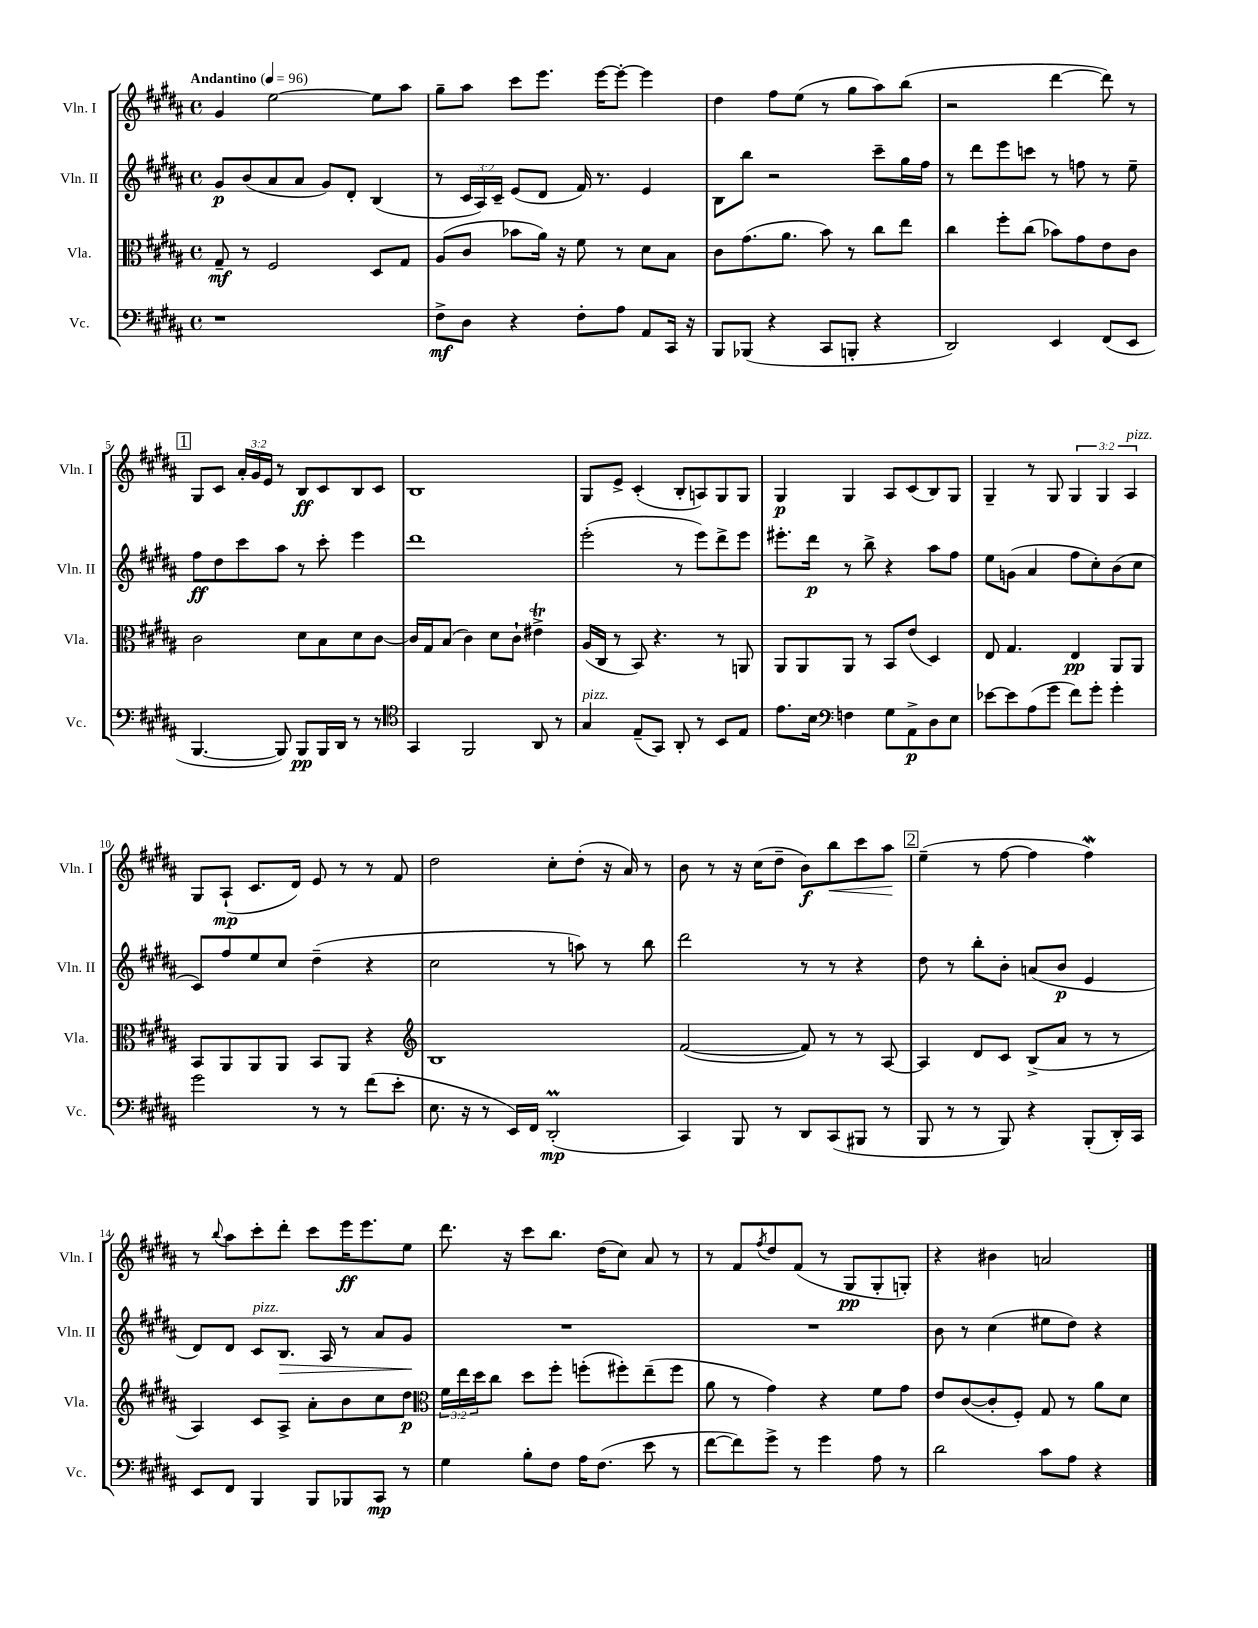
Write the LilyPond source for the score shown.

<<
\new StaffGroup <<
\new Staff = "s0" \with { instrumentName = "Vln. I" shortInstrumentName = "Vln. I" } {
    \clef treble \key b \major \defaultTimeSignature \time 4/4 \override Staff.TupletNumber.text = #tuplet-number::calc-fraction-text \tempo "Andantino" 4 = 96
    gis'4 e''2~ e''8 ais''8 |
    gis''8-- ais''8 cis'''8 e'''8. e'''16~ e'''8~-. e'''4 |
    dis''4 fis''8 e''8( r8 gis''8 ais''8) b''8( |
    r2 dis'''4~ dis'''8) r8 |
    \mark \markup { \box "1" } gis8 cis'8 \tuplet 3/2 { ais'16-. gis'16 e'16 } r8 b8\ff cis'8 b8 cis'8 |
    b1 |
    gis8 e'8-> cis'4-.( b8-. a8) gis8 gis8 |
    gis4\p gis4 ais8 cis'8( b8) gis8 |
    gis4-- r8 gis8 \tuplet 3/2 { gis4 gis4 ais4^\markup { \italic "pizz." } } |
    gis8 ais8-!\mp( cis'8. dis'16) e'8 r8 r8 fis'8 |
    dis''2 cis''8-. dis''8-.( r16 ais'16) r8 |
    b'8 r8 r16 cis''16( dis''8-- b'8\f) b''8\< cis'''8 ais''8\! |
    \mark \markup { \box "2" } e''4--( r8 fis''8~ fis''4 fis''4\mordent) |
    r8 \appoggiatura { b''8 } ais''8 cis'''8-. dis'''8-. cis'''8 e'''16\ff e'''8. e''8 |
    dis'''8. r16 cis'''8 b''8. dis''16( cis''8) ais'8 r8 |
    r8 fis'8 \acciaccatura { fis''8 } dis''8 fis'8( r8 gis8\pp gis8-. g8-.) |
    r4 bis'4 a'2 \bar "|." |
}
\new Staff = "s1" \with { instrumentName = "Vln. II" shortInstrumentName = "Vln. II" } {
    \clef treble \key b \major \defaultTimeSignature \time 4/4 \override Staff.TupletNumber.text = #tuplet-number::calc-fraction-text
    gis'8\p b'8( ais'8 ais'8 gis'8) dis'8-. b4( |
    r8 \tuplet 3/2 { cis'16 ais16) cis'16-- } e'8( dis'8 fis'16) r8. e'4 |
    b8 b''8 r2 cis'''8-- gis''16 fis''16 |
    r8 dis'''8 e'''8 c'''8 r8 f''8 r8 e''8-- |
    \mark \markup { \box "1" } fis''8\ff dis''8 cis'''8 ais''8 r8 cis'''8-. e'''4 |
    dis'''1 |
    e'''2-.( r8 e'''8) dis'''8-> e'''8 |
    eis'''8.-. dis'''16\p r8 b''8-> r4 ais''8 fis''8 |
    e''8 g'8( ais'4 fis''8 cis''8-.) b'8( cis''8 |
    cis'8) fis''8 e''8 cis''8 dis''4--( r4 |
    cis''2 r8 a''8) r8 b''8 |
    dis'''2 r8 r8 r4 |
    \mark \markup { \box "2" } dis''8 r8 b''8-. b'8-. a'8( b'8\p e'4 |
    dis'8) dis'8 cis'8^\markup { \italic "pizz." } b8.\> ais16 r8 ais'8 gis'8\! |
    R1 |
    R1 |
    b'8 r8 cis''4( eis''8 dis''8) r4 \bar "|." |
}
\new Staff = "s2" \with { instrumentName = "Vla." shortInstrumentName = "Vla." } {
    \clef alto \key b \major \defaultTimeSignature \time 4/4 \override Staff.TupletNumber.text = #tuplet-number::calc-fraction-text
    gis8--\mf r8 fis2 dis8 gis8 |
    ais8( cis'8 bes'8 ais'16) r16 fis'8 r8 dis'8 b8 |
    cis'8 gis'8.( ais'8. b'8) r8 cis''8 e''8 |
    cis''4 fis''8-. cis''8( bes'8) gis'8 e'8 cis'8 |
    \mark \markup { \box "1" } cis'2 dis'8 b8 dis'8 cis'8~ |
    cis'16 gis16 b8( cis'4) dis'8 cis'8-! eis'4->\trill |
    ais16( cis16 r8 b,8) r4. r8 a,8 |
    ais,8 ais,8 ais,8 r8 b,8 e'8( dis4) |
    e8 gis4. e4\pp ais,8 ais,8 |
    b,8 ais,8 ais,8 ais,8 b,8 ais,8 r4 |
    \clef treble b1 |
    fis'2~( fis'8) r8 r8 ais8~ |
    \mark \markup { \box "2" } ais4 dis'8 cis'8 b8->( ais'8 r8 r8 |
    ais4) cis'8 ais8-> ais'8-. b'8 cis''8 dis''8\p |
    \clef alto \tuplet 3/2 { fis'16 e''16 dis''16 } cis''8 dis''8 fis''8-. f''8-.( fis''8-.) e''8--( fis''8 |
    ais'8 r8 gis'4) r4 fis'8 gis'8 |
    e'8 cis'8~( cis'8-. fis8-.) gis8 r8 ais'8 dis'8 \bar "|." |
}
\new Staff = "s3" \with { instrumentName = "Vc." shortInstrumentName = "Vc." } {
    \clef bass \key b \major \defaultTimeSignature \time 4/4
    r1 |
    fis8->\mf dis8 r4 fis8-. ais8 ais,8 cis,16 r16 |
    b,,8 bes,,8( r4 cis,8 b,,8-. r4 |
    dis,2) e,4 fis,8( e,8 |
    \mark \markup { \box "1" } b,,4.~ b,,8) b,,8\pp b,,16 dis,16 r8 r8 |
    \clef tenor gis,4 fis,2 ais,8 r8 |
    gis4^\markup { \italic "pizz." } e8--( gis,8) ais,8-. r8 b,8 e8 |
    e'8. b16 \clef bass f4 gis8 ais,8->\p dis8 e8 |
    ees'8~ ees'8 ais8( gis'8 fis'8) gis'8-. gis'4-. |
    gis'2 r8 r8 fis'8( e'8-. |
    e8. r16 r8 e,16) fis,16 dis,2-.\prall\mp( |
    cis,4) b,,8 r8 dis,8 cis,8( bis,,8 r8 |
    \mark \markup { \box "2" } b,,8 r8 r8 b,,8) r4 b,,8-.( dis,16-.) cis,16 |
    e,8 fis,8 b,,4 b,,8 bes,,8 cis,8\mp r8 |
    gis4 b8-. fis8 ais16 fis8.( e'8 r8 |
    fis'8~ fis'8) gis'8-> r8 gis'4 ais8 r8 |
    dis'2 cis'8 ais8 r4 \bar "|." |
}
>>
>>
